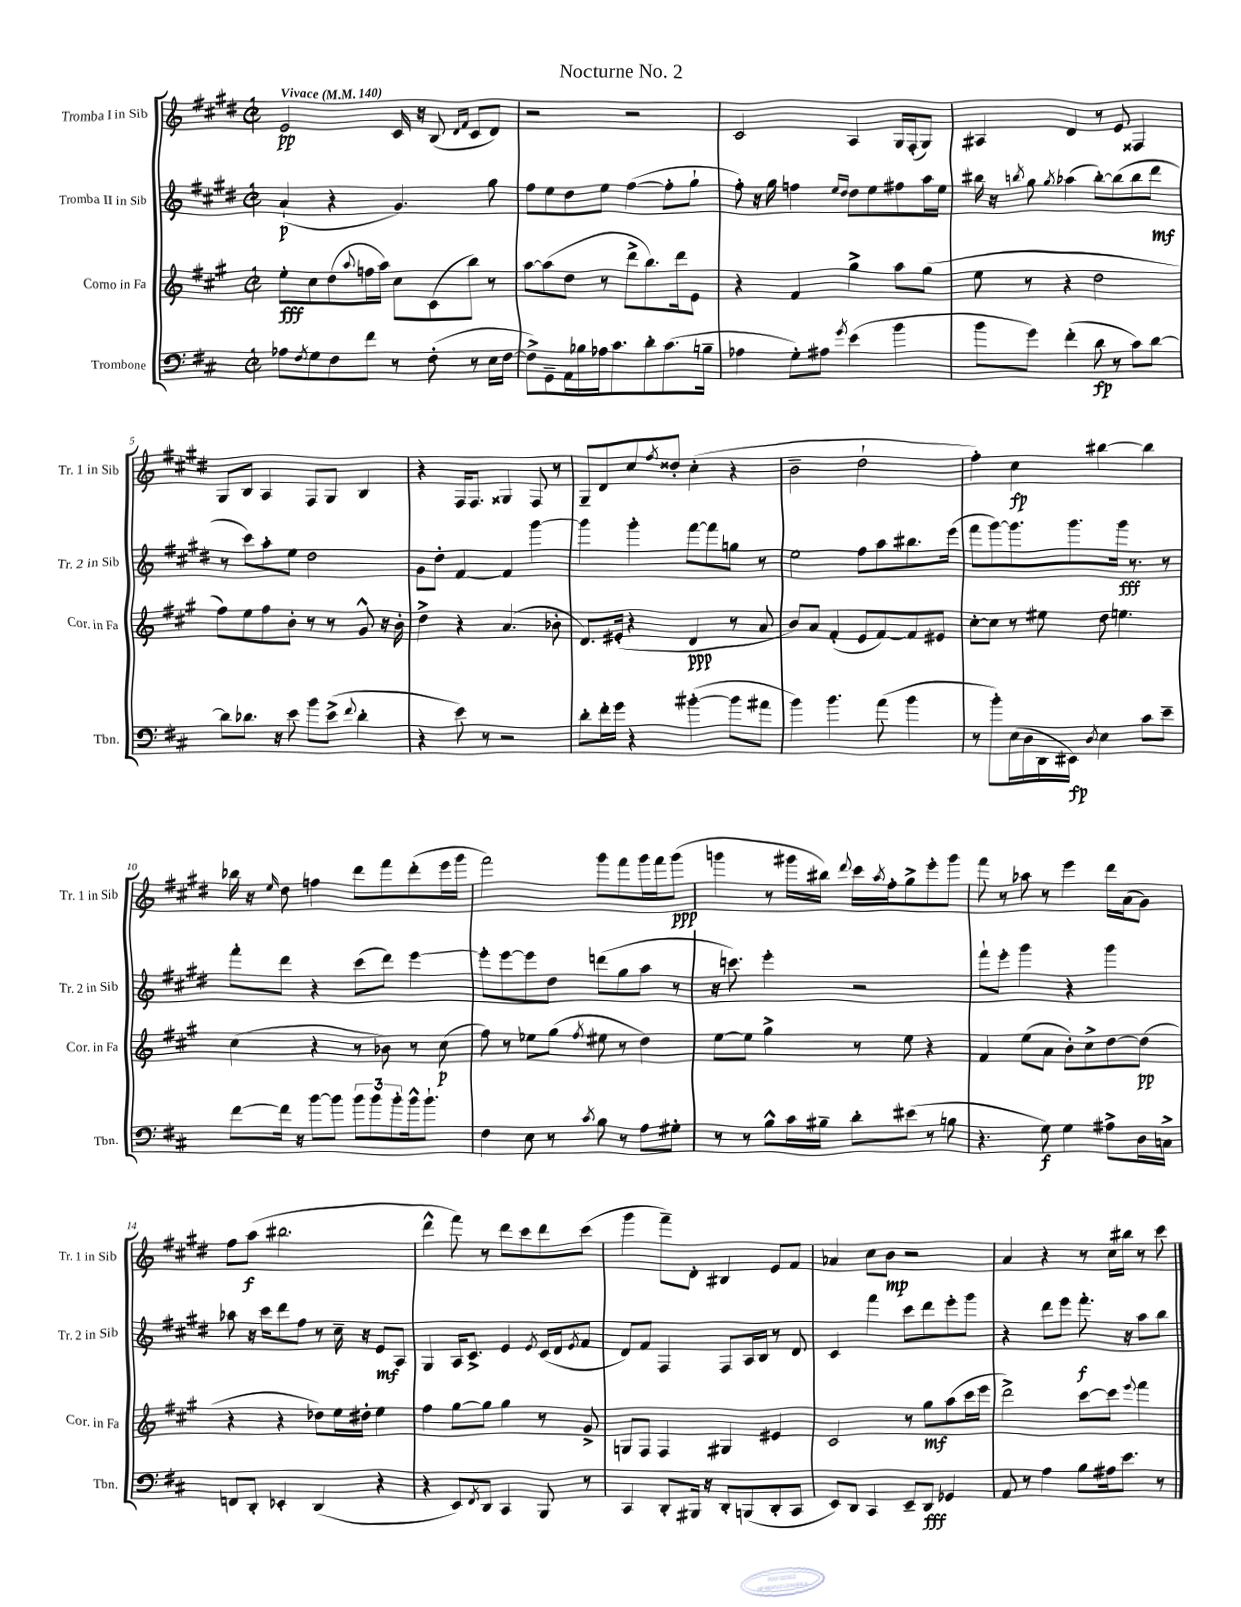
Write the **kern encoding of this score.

**kern	**dynam	**kern	**dynam	**kern	**dynam	**kern	**dynam
*part4	*part4	*part3	*part3	*part2	*part2	*part1	*part1
*staff4	*staff4	*staff3	*staff3	*staff2	*staff2	*staff1	*staff1
*I"Trombone	*	*I"Corno in Fa	*	*I"Tromba II in Sib	*	*I"Tromba I in Sib	*
*I'Tbn.	*	*I'Cor. in Fa	*	*I'Tr. 2 in Sib	*	*I'Tr. 1 in Sib	*
*clefF4	*	*clefG2	*	*clefG2	*	*clefG2	*
*k[f#c#]	*	*k[f#c#g#]	*	*k[f#c#g#d#]	*	*k[f#c#g#d#]	*
*M2/2	*	*M2/2	*	*M2/2	*	*M2/2	*
*met(c|)	*	*met(c|)	*	*met(c|)	*	*met(c|)	*
*MM140	*	*MM140	*	*MM140	*	*MM140	*
=1	=1	=1	=1	=1	=1	=1	=1
!	!	!	!	!	!	!LO:TX:a:B:t=Vivace	!
8A-X\L	.	8ee'\L	fff	(4a`/	p	2e/	pp
8qF#/	.	.	.	.	.	.	.
8G\	.	8cc#\	.	.	.	.	.
8F#\	.	(8dd\	.	4r	.	.	.
.	.	8qqaa/	.	.	.	.	.
8f#\J	.	16ffn\L	.	.	.	.	.
.	.	16aa\JJ)	.	.	.	.	.
8r	.	8cc#\L	.	4.g#/)	.	16c#/	.
.	.	.	.	.	.	16r	.
(8F#'\	.	(8c#\	.	.	.	(8B/	.
.	.	.	.	.	.	16qqd#/LL	.
.	.	.	.	.	.	16qqf#/JJ	.
8r	.	8bb\J)	.	.	.	8c#/L	.
16E\LL	.	8r	.	8gg#\	.	8d#/J)	.
[16F#\JJ	.	.	.	.	.	.	.
=2	=2	=2	=2	=2	=2	=2	=2
8F#^\L])	.	[8aa\L	.	8ff#\L	.	2r	.
8GG~\	.	(8aa\]	.	8ee\	.	.	.
16AA\L	.	8dd\J	.	8dd#\	.	.	.
16B-X\	.	.	.	.	.	.	.
16A-X\J	.	8r	.	8ee\J	.	.	.
8.c#\	.	.	.	.	.	.	.
.	.	8ddd^\L	.	([4ff#\	.	2r	.
8d'\	.	8.bb\)	.	.	.	.	.
(8.c#\	.	.	.	8ff#'\L]	.	.	.
.	.	16ddd\k	.	.	.	.	.
.	.	8e\J	.	8gg#`\J	.	.	.
16Bn~\Jk	.	.	.	.	.	.	.
=3	=3	=3	=3	=3	=3	=3	=3
4A-X\	.	4r	.	8ff#'\)	.	2c#/	.
.	.	.	.	16r	.	.	.
.	.	.	.	16gg#\	.	.	.
8G'\L)	.	4f#/	.	4ffn\	.	.	.
8A#X\J	.	.	.	.	.	.	.
.	.	.	.	16qqee/LL	.	.	.
8qg/	.	.	.	16qqdd#/JJ	.	.	.
(4e\	.	4gg#^\	.	8dd#\L	.	4A/	.
.	.	.	.	8ee\	.	.	.
4b\	.	8aa\L	.	8ff#X\	.	16G#/LL	.
.	.	.	.	.	.	(16F#'/J	.
.	.	(8gg#\J	.	16aa\L	.	8G#/J)	.
.	.	.	.	16ee\JJ	.	.	.
=4	=4	=4	=4	=4	=4	=4	=4
8b\L	.	8ee\	.	16bb#X\	.	4A#X/	.
.	.	.	.	16r	.	.	.
.	.	.	.	8qbbn/	.	.	.
8g\J)	.	8r	.	8gg#\	.	.	.
.	.	.	.	8qgg#/	.	.	.
(4f#'\	.	4r	.	(4aa-X\	.	4d#/	.
8d\	fp	2dd\	.	[8bb'\L)	.	8r	.
8r	.	.	.	(8bb\]	.	8e/	.
8c#\L)	.	.	.	8bb\	.	4F##X/	.
[8d\J	.	.	.	8ddd#\J	mf	.	.
!!LO:LB:g=z
=5	=5	=5	=5	=5	=5	=5	=5
8d\L]	.	8ff#\L)	.	8r	.	8G#/L	.
8.d-X\J	.	8ee\	.	8ccc#\L)	.	8B/J	.
.	.	8ff#\	.	8aa'\	.	4A/	.
16r	.	.	.	.	.	.	.
8e\	.	8b'\J	.	8ee\J	.	.	.
8b\L	.	8r	.	2dd#\	.	8F#/L	.
(8e^\J	.	8r	.	.	.	8G#/J	.
8qqf#/	.	.	.	.	.	.	.
4d-'\	.	8g#^^/	.	.	.	4B/	.
.	.	16r	.	.	.	.	.
.	.	16b'\	.	.	.	.	.
=6	=6	=6	=6	=6	=6	=6	=6
4r	.	4dd^\	.	8g#\L	.	4r	.
.	.	.	.	8dd#'\J	.	.	.
8e\)	.	4r	.	[4f#/	.	16F#/KL	.
.	.	.	.	.	.	8.F#/J	.
8r	.	.	.	.	.	.	.
2r	.	(4.a/	.	4f#/]	.	4G##X/	.
.	.	.	.	[4ggg#\	.	8F#/	.
.	.	8b-X'\	.	.	.	8r	.
=7	=7	=7	=7	=7	=7	=7	=7
8d'\L	.	8.d/L)	.	4ggg#\]	.	8G#~/L	.
16f#'\L	.	.	.	.	.	8d#/	.
16g\JJ	.	(16e#X'/Jk	.	.	.	.	.
4r	.	4r	.	4ggg#'\	.	8cc#/	.
.	.	.	.	.	.	8qff#/	.
.	.	.	.	.	.	8dd##X'/J	.
([4b#X'\	.	4d/	ppp	[8fff#\L	.	(4cc#'\	.
.	.	.	.	8fff#\]	.	.	.
8b#\L]	.	8r	.	8ggn\J	.	4r	.
8a#X\J	.	8a/	.	8r	.	.	.
=8	=8	=8	=8	=8	=8	=8	=8
4b\)	.	8b/L)	.	2ee\	.	2b~\	.
.	.	8a/J	.	.	.	.	.
4.b\	.	(4f#'/	.	.	.	.	.
.	.	8e/L	.	8ff#\L	.	2dd#`\	.
(8a\	.	[8f#/)	.	8aa\	.	.	.
4b\	.	8f#/]	.	8.bb#X\	.	.	.
.	.	8e#X/J	.	.	.	.	.
.	.	.	.	(16eee\Jk	.	.	.
=9	=9	=9	=9	=9	=9	=9	=9
8r	.	[8cc#'\L	.	8fff#\L	.	4ff#'\)	.
8b'\L)	.	8cc#\J]	.	[8ggg#\)	.	.	.
(16E\L	.	8r	.	8.ggg#\]	.	4cc#\	fp
16D\	.	.	.	.	.	.	.
16DD\	.	8ee#X\	.	.	.	.	.
16EE#X\JJ)	fp	.	.	8.ggg#\	.	.	.
8qD/	.	.	.	.	.	.	.
4E\	.	8dd\	.	.	.	[4bb#X\	.
.	.	4.een\	.	16ggg#\Jk	fff	.	.
.	.	.	.	8.r	.	.	.
8c#\L	.	.	.	.	.	4bb#\]	.
8e~\J	.	.	.	8r	.	.	.
!!LO:LB:g=z
=10	=10	=10	=10	=10	=10	=10	=10
[8f#\L	.	(4cc#\	.	8fff#'\L	.	16bb-X\	.
.	.	.	.	.	.	16r	.
.	.	.	.	.	.	16qqee/	.
16f#\Jk]	.	.	.	8ddd#\J	.	8dd#\	.
16r	.	.	.	.	.	.	.
[8b\L	.	4r	.	4r	.	4ffn\	.
8b\J]	.	.	.	.	.	.	.
12b\L	.	8r	.	(8ccc#\L	.	8ddd#\L	.
12b\	.	.	.	.	.	.	.
.	.	8b-X\)	.	8ddd#\J)	.	8fff#\	.
12b'\	.	.	.	.	.	.	.
16b^^\k	.	8r	.	[4eee\	.	(8ddd#'\	.
8.b`\J	.	.	.	.	.	.	.
.	.	(8cc#\	p	.	.	16eee\L	.
.	.	.	.	.	.	16ggg#\JJ	.
=11	=11	=11	=11	=11	=11	=11	=11
4F#\	.	8ff#\)	.	8eee'\L]	.	2fff#\)	.
.	.	8r	.	[8eee\	.	.	.
8E\	.	8ee-X\L	.	8eee\]	.	.	.
8r	.	(8gg#\J	.	8dd#\J	.	.	.
8qc#/	.	8qff#/	.	.	.	.	.
8B\	.	8ee#X\	.	(8dddn\L	.	8ggg#\L	.
8r	.	8r	.	8gg#\	.	8fff#\	.
8A\L	.	4dd\)	.	8aa\J	.	16ggg#\L	.
.	.	.	.	.	.	16fff#\J	.
8G#X'\J	.	.	.	8r	.	(8ggg#\J	ppp
=12	=12	=12	=12	=12	=12	=12	=12
8r	.	[8ee\L	.	16r	.	4gggn\	.
.	.	.	.	8.cccn\)	.	.	.
8r	.	8ee\J]	.	.	.	.	.
8B^^\L	.	4gg#^\	.	4eee'\	.	8r	.
16c#\L	.	.	.	.	.	16ggg#X\LL	.
16B#X~\JJ	.	.	.	.	.	16bb#X\JJ)	.
.	.	.	.	.	.	8qqddd#/	.
8d'\L	.	8r	.	2r	.	16ccc#\LL	.
.	.	.	.	.	.	8qaa/	.
.	.	.	.	.	.	16ff#'\J	.
(8e#X\J	.	8ee\	.	.	.	8gg#^\	.
8r	.	4r	.	.	.	8eee'\	.
8Bn\	.	.	.	.	.	8ggg#\J	.
=13	=13	=13	=13	=13	=13	=13	=13
4.r	.	4f#/	.	8fff#`\L	.	8fff#\	.
.	.	.	.	8eee'\J	.	8r	.
.	.	(8ee\L	.	4ggg#\	.	8aa-X\	.
8G\)	f	8a\J	.	.	.	8r	.
4G\	.	8b'\L)	.	4r	.	4eee\	.
.	.	8cc#^\	.	.	.	.	.
8A#X^\L	.	[8dd\	.	4ggg#\	.	16ddd#\LL	.
.	.	.	.	.	.	(16a\J	.
16D\L	.	(8dd\J]	pp	.	.	8g#\J)	.
16Cn^\JJ	.	.	.	.	.	.	.
!!LO:LB:g=z
=14	=14	=14	=14	=14	=14	=14	=14
8FFn/L	.	4r	.	8aa-X\	.	8ff#\L	.
8DD'/J	.	.	.	16r	.	(8aa\J	f
.	.	.	.	16ccc#\KL	.	.	.
4EE-X'/	.	4r	.	8ddd#\	.	2.bb#X\	.
.	.	.	.	8ff#\J	.	.	.
(4DD/	.	8dd-X\L)	.	8r	.	.	.
.	.	16ee\L	.	16cc#~\	.	.	.
.	.	16dd#X'\JJ	.	16r	.	.	.
4r	.	4ee\	.	8e/L	mf	.	.
.	.	.	.	8A/J	.	.	.
=15	=15	=15	=15	=15	=15	=15	=15
4r	.	4ff#\	.	4G#/	.	4ddd#^^\	.
8EE/L)	.	[8gg#\L	.	16A/KL	.	8fff#\)	.
.	.	.	.	8.c#^/J	.	.	.
8qFF#/	.	.	.	.	.	.	.
8DD/J	.	8gg#\J]	.	.	.	8r	.
4CC#/	.	4gg#\	.	4e/	.	8ddd#\L	.
.	.	.	.	.	.	8ccc#\	.
.	.	.	.	8qe/	.	.	.
8BBB/	.	8r	.	(16c#/LL	.	8ddd#\	.
.	.	.	.	16d#/J	.	.	.
.	.	.	.	8qe/	.	.	.
8r	.	8g#^/	.	8f#/J	.	(8ccc#\J	.
=16	=16	=16	=16	=16	=16	=16	=16
4CC#/	.	8Gn/L	.	8d#/L)	.	4ggg#\	.
.	.	8F#/J	.	8f#/J	.	.	.
8DD'/L	.	4F#/	.	4F#/	.	8fff#~\L)	.
16BBB#X/Jk	.	.	.	.	.	8d#'\J	.
16r	.	.	.	.	.	.	.
8DD'/L	.	4G#X/	.	8F#/L	.	4B#X/	.
(8BBBn/	.	.	.	16A/L	.	.	.
.	.	.	.	16B/JJ	.	.	.
8DD'/	.	4e#X/	.	8r	.	8e/L	.
8CC#/J	.	.	.	8d#/	.	8f#/J	.
=17	=17	=17	=17	=17	=17	=17	=17
8EE/L)	.	2c#/	.	4c#/	.	4a-X/	.
8DD/J	.	.	.	.	.	.	.
4CC#/	.	.	.	4fff#\	.	8cc#\L	.
.	.	.	.	.	.	8b\J	mp
8EE~/L	.	8r	.	8ccc#\L	.	2r	.
8DD/J	fff	8gg#\L	mf	8ddd#\	.	.	.
4GG-X/	.	(8aa\	.	8eee'\	.	.	.
.	.	16ccc#\L	.	8ggg#\J	.	.	.
.	.	16eee\JJ	.	.	.	.	.
=18	=18	=18	=18	=18	=18	=18	=18
8AA/	.	2ddd^\)	.	4r	.	4a/	.
8r	.	.	.	.	.	.	.
4A\	.	.	.	8ddd#\L	.	4r	.
.	.	.	.	8eee\J	.	.	.
8B\L	.	[8ccc#\L	.	8.fff#'\	f	8r	.
16A#X\k	.	8ccc#\J]	.	.	.	16cc#\LL	.
8.e\J	.	.	.	16r	.	16bb#X\JJ	.
.	.	8qqeee/	.	.	.	.	.
.	.	4fff#\	.	8aa\L	.	8r	.
8r	.	.	.	8bb\J	.	8ccc#\	.
==	==	==	==	==	==	==	==
*-	*-	*-	*-	*-	*-	*-	*-
